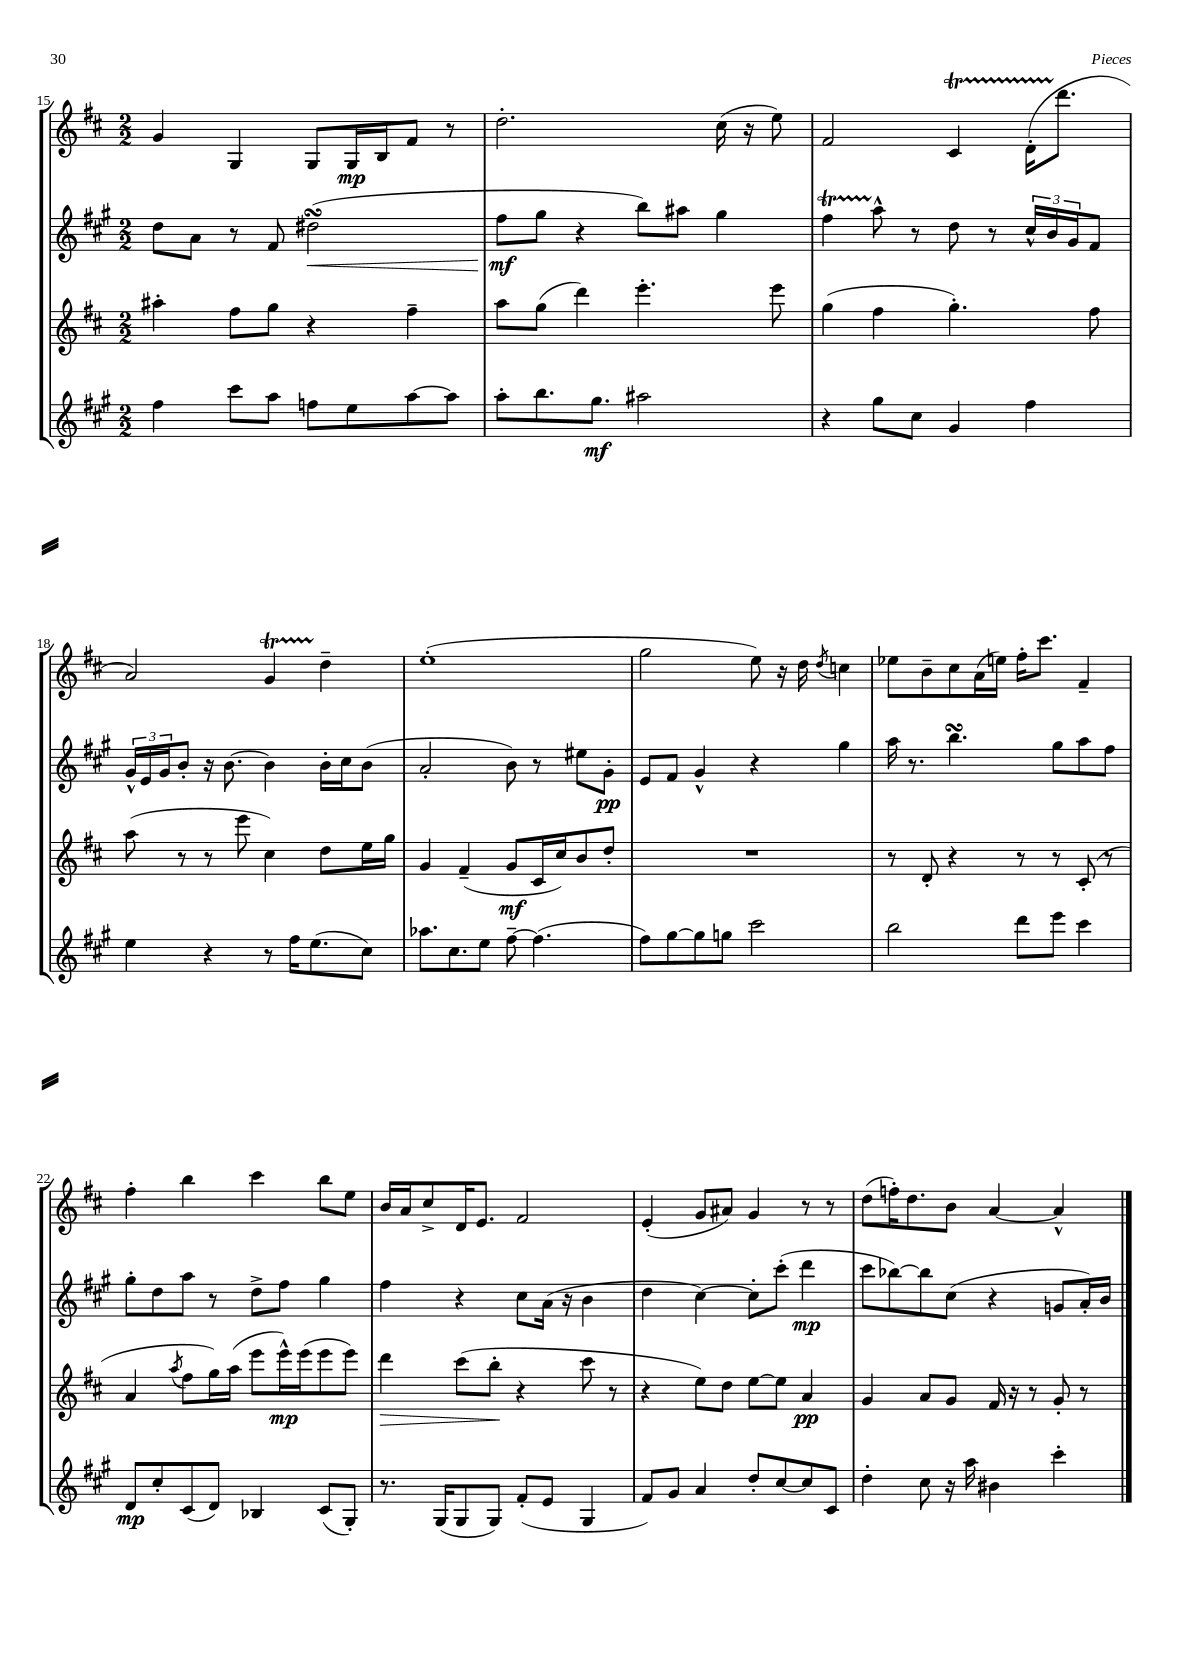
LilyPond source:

<<
\new StaffGroup <<
\new Staff = "s0" {
    \clef treble \key d \major \numericTimeSignature \time 2/2
    g'4 g4 g8 g16\mp b16 fis'8 r8 |
    d''2.-. cis''16( r16 e''8) |
    fis'2 cis'4\startTrillSpan d'16-.( d'''8.\stopTrillSpan |
    a'2) g'4\startTrillSpan d''4--\stopTrillSpan |
    e''1-.( |
    g''2 e''8) r16 d''16 \acciaccatura { d''8 } c''4 |
    ees''8 b'8-- cis''8 a'16( e''16) fis''16-. cis'''8. fis'4-- |
    fis''4-. b''4 cis'''4 b''8 e''8 |
    b'16 a'16 cis''8-> d'16 e'8. fis'2 |
    e'4-.( g'8 ais'8) g'4 r8 r8 |
    d''8( f''16-.) d''8. b'8 a'4~ a'4-^ \bar "|." |
}
\new Staff = "s1" {
    \clef treble \key a \major \numericTimeSignature \time 2/2
    d''8 a'8 r8 fis'8 dis''2\turn\<( |
    fis''8\mf\! gis''8 r4 b''8) ais''8 gis''4 |
    fis''4\startTrillSpan a''8-^\stopTrillSpan r8 d''8 r8 \tuplet 3/2 { cis''16-^ b'16 gis'16 } fis'8 |
    \tuplet 3/2 { gis'16-^ e'16 gis'16 } b'8-. r16 b'8.~ b'4 b'16-. cis''16 b'8( |
    a'2-. b'8) r8 eis''8 gis'8-.\pp |
    e'8 fis'8 gis'4-^ r4 gis''4 |
    a''16 r8. b''4.\turn gis''8 a''8 fis''8 |
    gis''8-. d''8 a''8 r8 d''8-> fis''8 gis''4 |
    fis''4 r4 cis''8 a'16( r16 b'4 |
    d''4 cis''4~) cis''8-. cis'''8-.( d'''4\mp |
    cis'''8 bes''8~) bes''8 cis''8( r4 g'8 a'16-.) b'16 \bar "|." |
}
\new Staff = "s2" {
    \clef treble \key d \major \numericTimeSignature \time 2/2
    ais''4-. fis''8 g''8 r4 fis''4-- |
    a''8 g''8( d'''4) e'''4.-. e'''8 |
    g''4( fis''4 g''4.-.) fis''8 |
    a''8( r8 r8 e'''8 cis''4) d''8 e''16 g''16 |
    g'4 fis'4--( g'8\mf cis'16 cis''16) b'8 d''8-. |
    R1 |
    r8 d'8-. r4 r8 r8 cis'8-.( r8 |
    a'4 \acciaccatura { a''8 } fis''8 g''16) a''16( e'''8 e'''16-^\mp) e'''16( e'''8 e'''8) |
    d'''4\> cis'''8( b''8-.\! r4 cis'''8 r8 |
    r4 e''8) d''8 e''8~ e''8 a'4\pp |
    g'4 a'8 g'8 fis'16 r16 r8 g'8-. r8 \bar "|." |
}
\new Staff = "s3" {
    \clef treble \key a \major \numericTimeSignature \time 2/2
    fis''4 cis'''8 a''8 f''8 e''8 a''8~ a''8 |
    a''8-. b''8. gis''8.\mf ais''2 |
    r4 gis''8 cis''8 gis'4 fis''4 |
    e''4 r4 r8 fis''16 e''8.( cis''8) |
    aes''8. cis''8. e''8 fis''8~-- fis''4.( |
    fis''8) gis''8~ gis''8 g''8 cis'''2 |
    b''2 d'''8 e'''8 cis'''4 |
    d'8\mp cis''8-. cis'8( d'8) bes4 cis'8( gis8-.) |
    r8. gis16( gis8 gis8) fis'8-.( e'8 gis4 |
    fis'8) gis'8 a'4 d''8-. cis''8~ cis''8 cis'8 |
    d''4-. cis''8 r16 a''16 bis'4 cis'''4-. \bar "|." |
}
>>
>>
\layout { \context { \Score currentBarNumber = #15 } }
